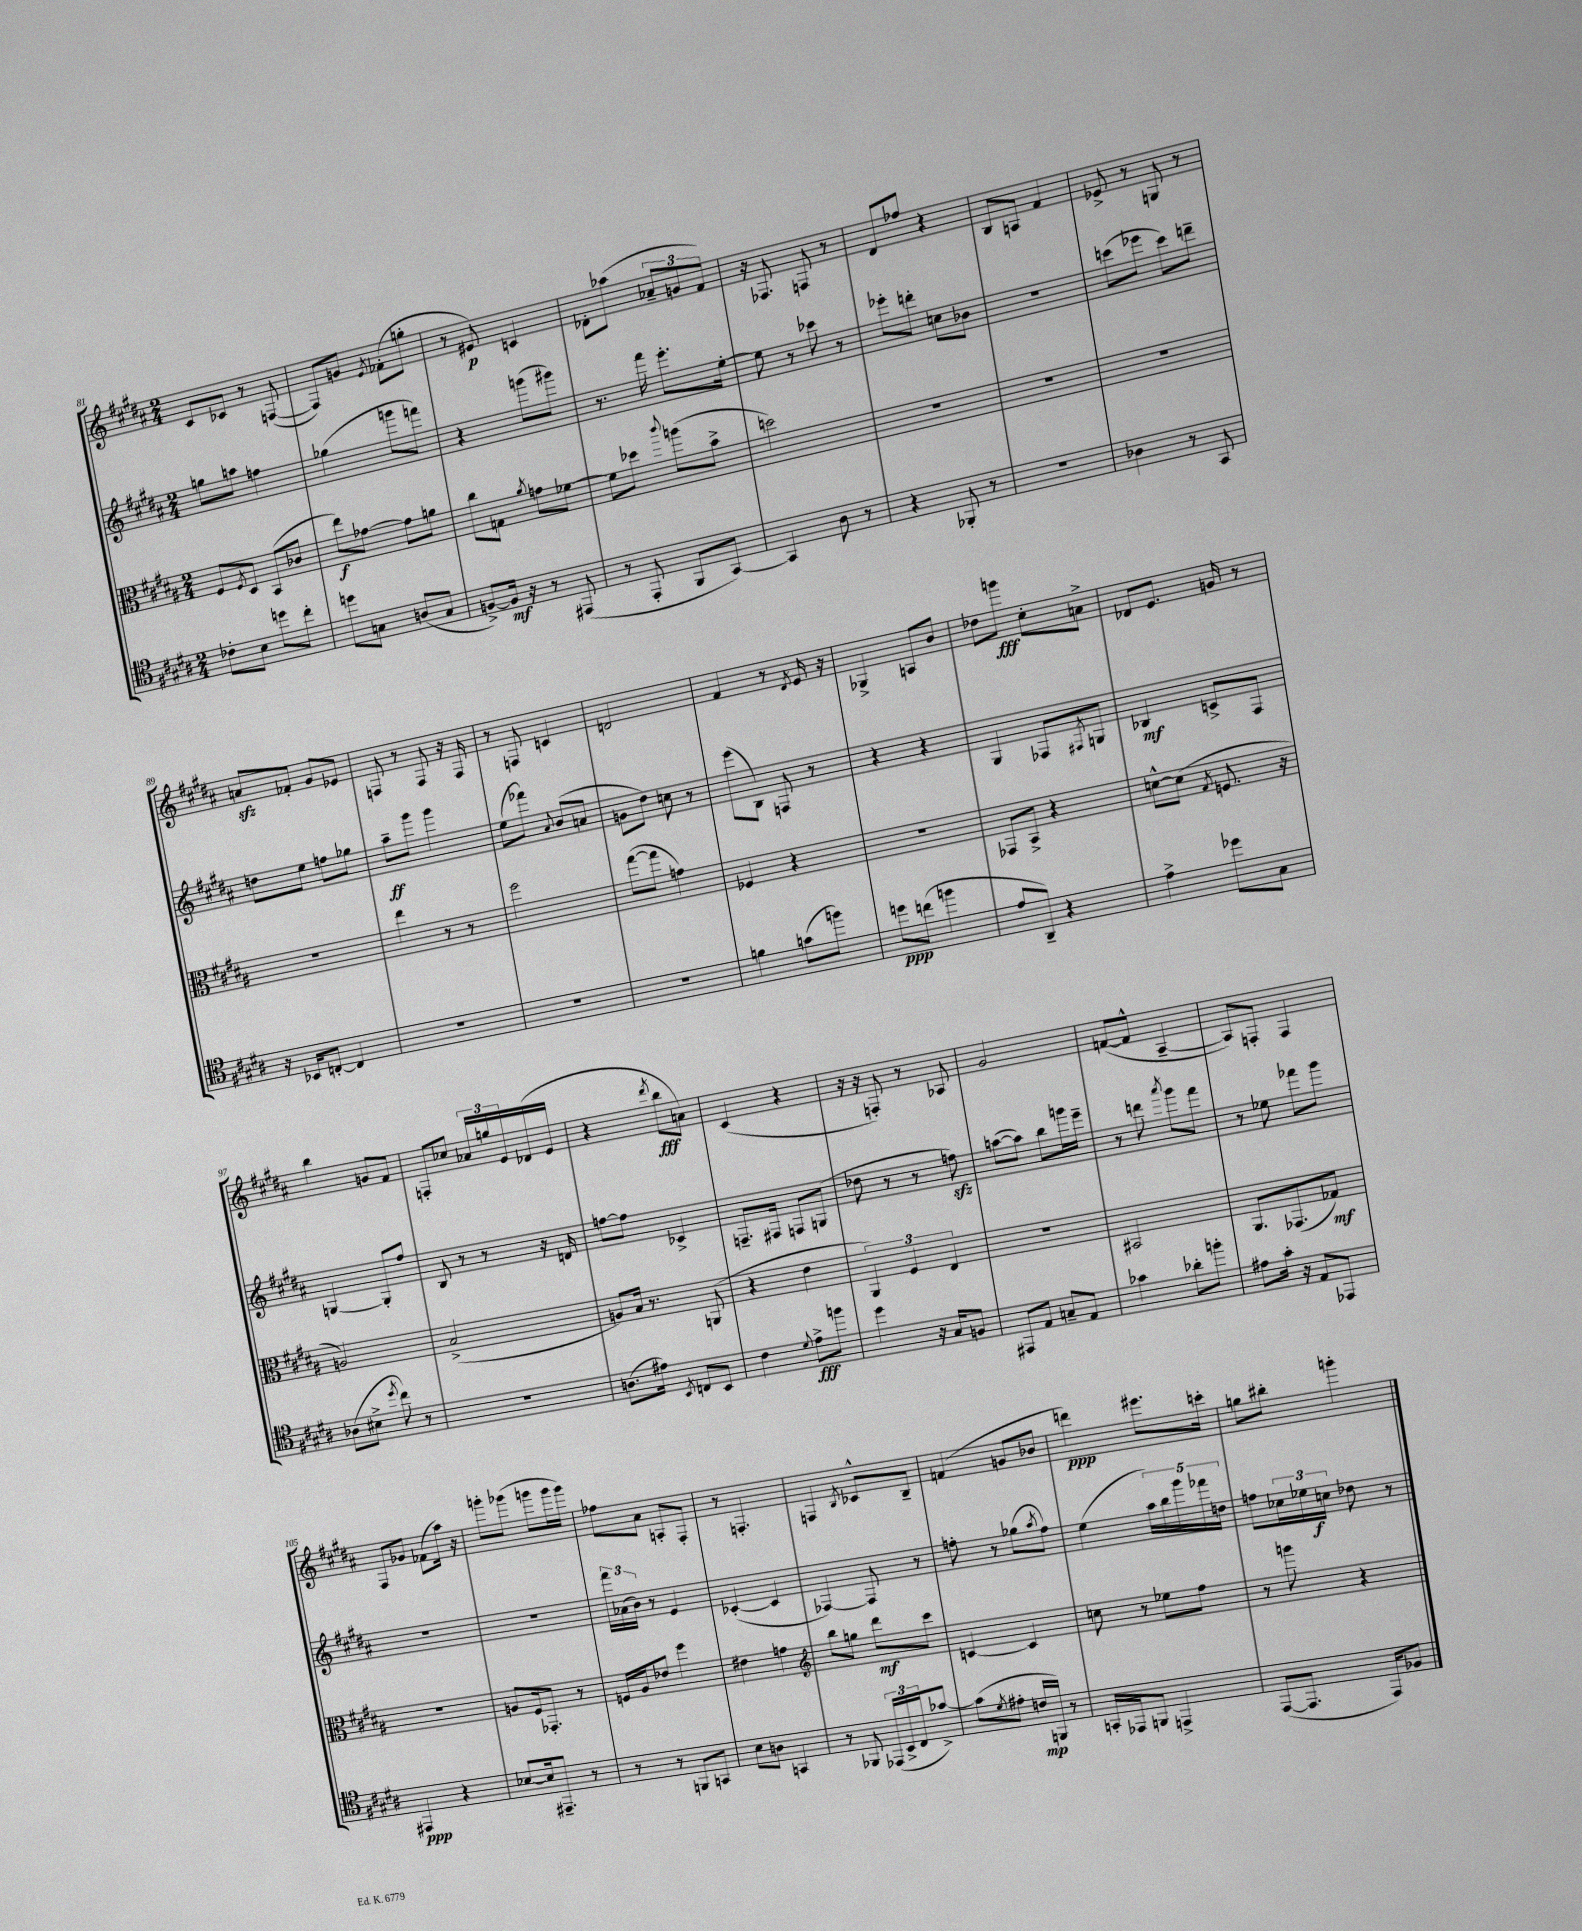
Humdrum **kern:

**kern	**kern	**kern	**kern
*staff4	*staff3	*staff2	*staff1
*clefC4	*clefC3	*clefG2	*clefG2
*k[f#c#g#d#a#]	*k[f#c#g#d#a#]	*k[f#c#g#d#a#]	*k[f#c#g#d#a#]
*M2/4	*M2/4	*M2/4	*M2/4
8c-'\L	8F#/L	8gg\L	8c#/L
.	8qF#/	.	.
8B\J	8D#/J	8aa\J	8c-/J
8dd\L	(8BB/L	4ff\	8r
8cc#'\J	8c-/J	.	([8F/
=	=	=	=
8dd\L	8ee\L)	(4gg-\	8F/]L)
8G\J	[8g-\J	.	8g/J
.	.	.	8qe/
(8A/L	8g-\]L	8ggg\L	(8f-'\L
8G/J	8a\J	8fff\J)	8gg'\J
=	=	=	=
[8F^/L)	8cc#\L	4r	8r
16F/]Jk	8G\J	.	8e#/)
16r	.	.	.
.	8qa#/	.	.
8r	8g\L	(8ggg\L	4c/
(8EE#/	[8f-\J	8ggg#\J)	.
=	=	=	=
8r	8f-\]L	8.r	8d-'\L
8EE'/	8dd-\J	.	(8aa-\J
.	.	16fff#\	.
.	8qqccc#/	.	.
8FF#/L	(8aa\L	8.eee'\L	12a-~/L
.	.	.	12g/
[8GG#/J)	8b^\J	.	.
.	.	.	12f#/J)
.	.	[16ee'\Jk	.
=	=	=	=
4GG#/]	2dd\)	8ee\]	16r
.	.	.	8.F-/
.	.	8r	.
8A#\	.	8ccc-\	8F/
8r	.	8r	8r
=	=	=	=
4r	2r	8eee-'\L	8d#/L
.	.	8ddd'\J	8ff-/J
8FF-'/	.	8cc\L	4r
8r	.	8b-\J	.
=	=	=	=
2r	2r	2r	8B/L
.	.	.	8A/J
.	.	.	4f#/
=	=	=	=
4A-\	2r	(8ccc\L	8e-^/
.	.	8eee-\J	8r
8r	.	8ccc\L)	8G/
8GG#/	.	8ddd~\J	8r
=	=	=	=
16r	2r	8dd\L	8a/L
16BB-/LK	.	.	.
[8C'/J	.	8ee\J	8f-'/J
4C/]	.	8ff\L	8g#/L
.	.	8gg-\J	8e-/J
=	=	=	=
2r	4ee\	8aa#~\L	8F/
.	.	8ggg#\J	8r
.	8r	4ggg#\	8F/
.	8r	.	16r
.	.	.	16F/
=	=	=	=
2r	2ff#\	(8ee\L	8r
.	.	8fff-\J)	8F/
.	.	8qqa#/	.
.	.	(8b/L	4c/
.	.	8a/J	.
=	=	=	=
2r	([8gg#\L	8g\L	2d/
.	8gg#\]J	8dd#\J)	.
.	4g\)	8cc\	.
.	.	8r	.
=	=	=	=
4f\	4F-/	(8eee\L	4f#/
.	.	8B\J)	.
(8g\L	4r	8F/	8r
.	.	.	8qd#/
8ff\J)	.	8r	16e/
.	.	.	16r
=	=	=	=
8dd\L	2r	4r	4G-^/
(8cc\J	.	.	.
4ff\	.	4r	8A/L
.	.	.	8b/J
=	=	=	=
8e/L	8GG-/L	4G#/	8dd-\L
8AA#~/J)	8BB^/J	.	8ggg\J
4r	4r	8F-/L	8cc#'\L
.	.	8qF#/	.
.	.	8G/J	8a^\J
=	=	=	=
4e^\	[8d^^\L	4B-/	8d-/L
.	(8d\]J	.	8.e/J
.	8qG#/	.	.
8dd-\L	8.F/	8c^/L	.
.	.	.	16g/
8G#\J	.	8F#/J	8r
.	16r	.	.
=	=	=	=
(8A-\L	2A/)	[4G/	4bb\
8B#^\J	.	.	.
8qdd#/	.	.	.
8cc#\)	.	8G'/]L	8g/L
8r	.	8ff#/J	8f#/J
=	=	=	=
2r	(2B^/	8B/	8F'/L
.	.	8r	8cc-/J
.	.	8r	24a-/LL
.	.	.	24gg/
.	.	.	24e/
.	.	16r	(16d-/
.	.	16d/	16e/JJ
=	=	=	=
(8.A\L	8A/L)	[8ff\L	4r
.	16B/Jk	8ff\]J	.
16e#\Jk)	8.r	.	.
8qBB/	.	.	8qddd#/
8C/L	.	4c-^/	8bb\L
8BB/J	(8AA/	.	8a\J)
=	=	=	=
4c#\	4r	8.F~/L	(4c#/
.	.	16F#/Jk	.
8qqd#/	.	.	.
8e^\L	4e\	8F/L	4r
8ff\J	.	(8G/J	.
=	=	=	=
4dd#\	6AA#/)	8dd-\	16r
.	.	.	16r
.	.	8r	8F'/)
.	6F#/	.	.
16r	.	8r	8r
16G#/LK	.	.	.
.	6E/	.	.
8F/J	.	8ff\)	8A-/
=	=	=	=
8EE#/L	2r	([8aa\L	2g#/
8E/J	.	8aa\]J)	.
8G~/L	.	8bb\L	.
8E/J	.	16ggg\L	.
.	.	16eee~\JJ	.
=	=	=	=
4g-\	2BB#/	8r	([8f/L
.	.	8ddd\	8f^^/]J
.	.	8qaaa#/	.
8a-'\L	.	8ggg#\L	[4A#~/
8ff'\J	.	8fff#\J	.
=	=	=	=
8e#\L	8.AA#/L	8r	8A#/]L)
16g#'\Jk	.	8ee-\	8F'/J
16r	(8.GG-/	.	.
8E/L	.	8fff-\L	4F/
8EE-/J	8G-/J)	8ggg#\J	.
=	=	=	=
4EE#/	2r	2r	8F#/L
.	.	.	8g-/J
4r	.	.	(8f-\L
.	.	.	16aa#\Jk)
.	.	.	16r
=	=	=	=
[8B-/L	8A/L	2r	8ggg'\L
16B-/]k	16F#/k	.	(8ggg-\J
8.EE#~/J	8.GG-'/J	.	.
.	.	.	8ggg\L
8r	8r	.	16ggg\L
.	.	.	16ggg\JJ)
=	=	=	=
8r	16F/LL	24fff#\LL	8ff-\L
.	.	(24a-\	.
.	16A#/J	.	.
.	.	24b\JJ)	.
8r	8e-/J	8r	8a#\J
8FF/L	4ff#\	4e/	8A'/L
8GG/J	.	.	8F#'/J
=	=	=	=
8B\L	4e#\	([4c-'/	8r
8A\J	.	.	4.F'/
4GG/	4g\	4c-/]	.
=	=	=	=
*	*clefG2	*	*
8r	8bb\L	[4F-/)	4F/
8FF-/	8gg\J	.	.
.	.	.	8qB/
(24EE-/LL	8ddd#\L	8F-/]	8c-^^/L
24BB^/	.	.	.
24C#/J	.	.	.
[8g-^/J)	8ccc#\J	8r	8B~/J
=	=	=	=
(8g-\]L	[4c/	8ff'\	(4f/
8qd#/	.	.	.
8e#'\J	.	8r	.
16c/LL	4c/]	(8gg-\L	8g/L
16FF/JJ)	.	.	.
.	.	8qaa#/	.
8r	.	8ff\J)	8b-/J
=	=	=	=
16GG'/LL	8cc\	(4ee\	4ddd\)
16EE-/J	.	.	.
8FF/J	8r	.	.
4EE^/	8ee-\L	20aa#\LL)	8.eee#\L
.	.	20bb\	.
.	.	20ggg#\	.
.	8ff#\J	.	.
.	.	20fff-\	.
.	.	.	16ccc'\Jk
.	.	20dd\JJ	.
=	=	=	=
([8EE/L	8r	8ff\L	8gg\L
8.EE/]J	8ggg\	24cc-\L	8bb#'\J
.	.	24ee-\	.
.	.	24cc\JJ	.
.	4r	8dd-\	4ggg'\
16EE/LK)	.	.	.
8F-/J	.	8r	.
==	==	==	==
*-	*-	*-	*-
